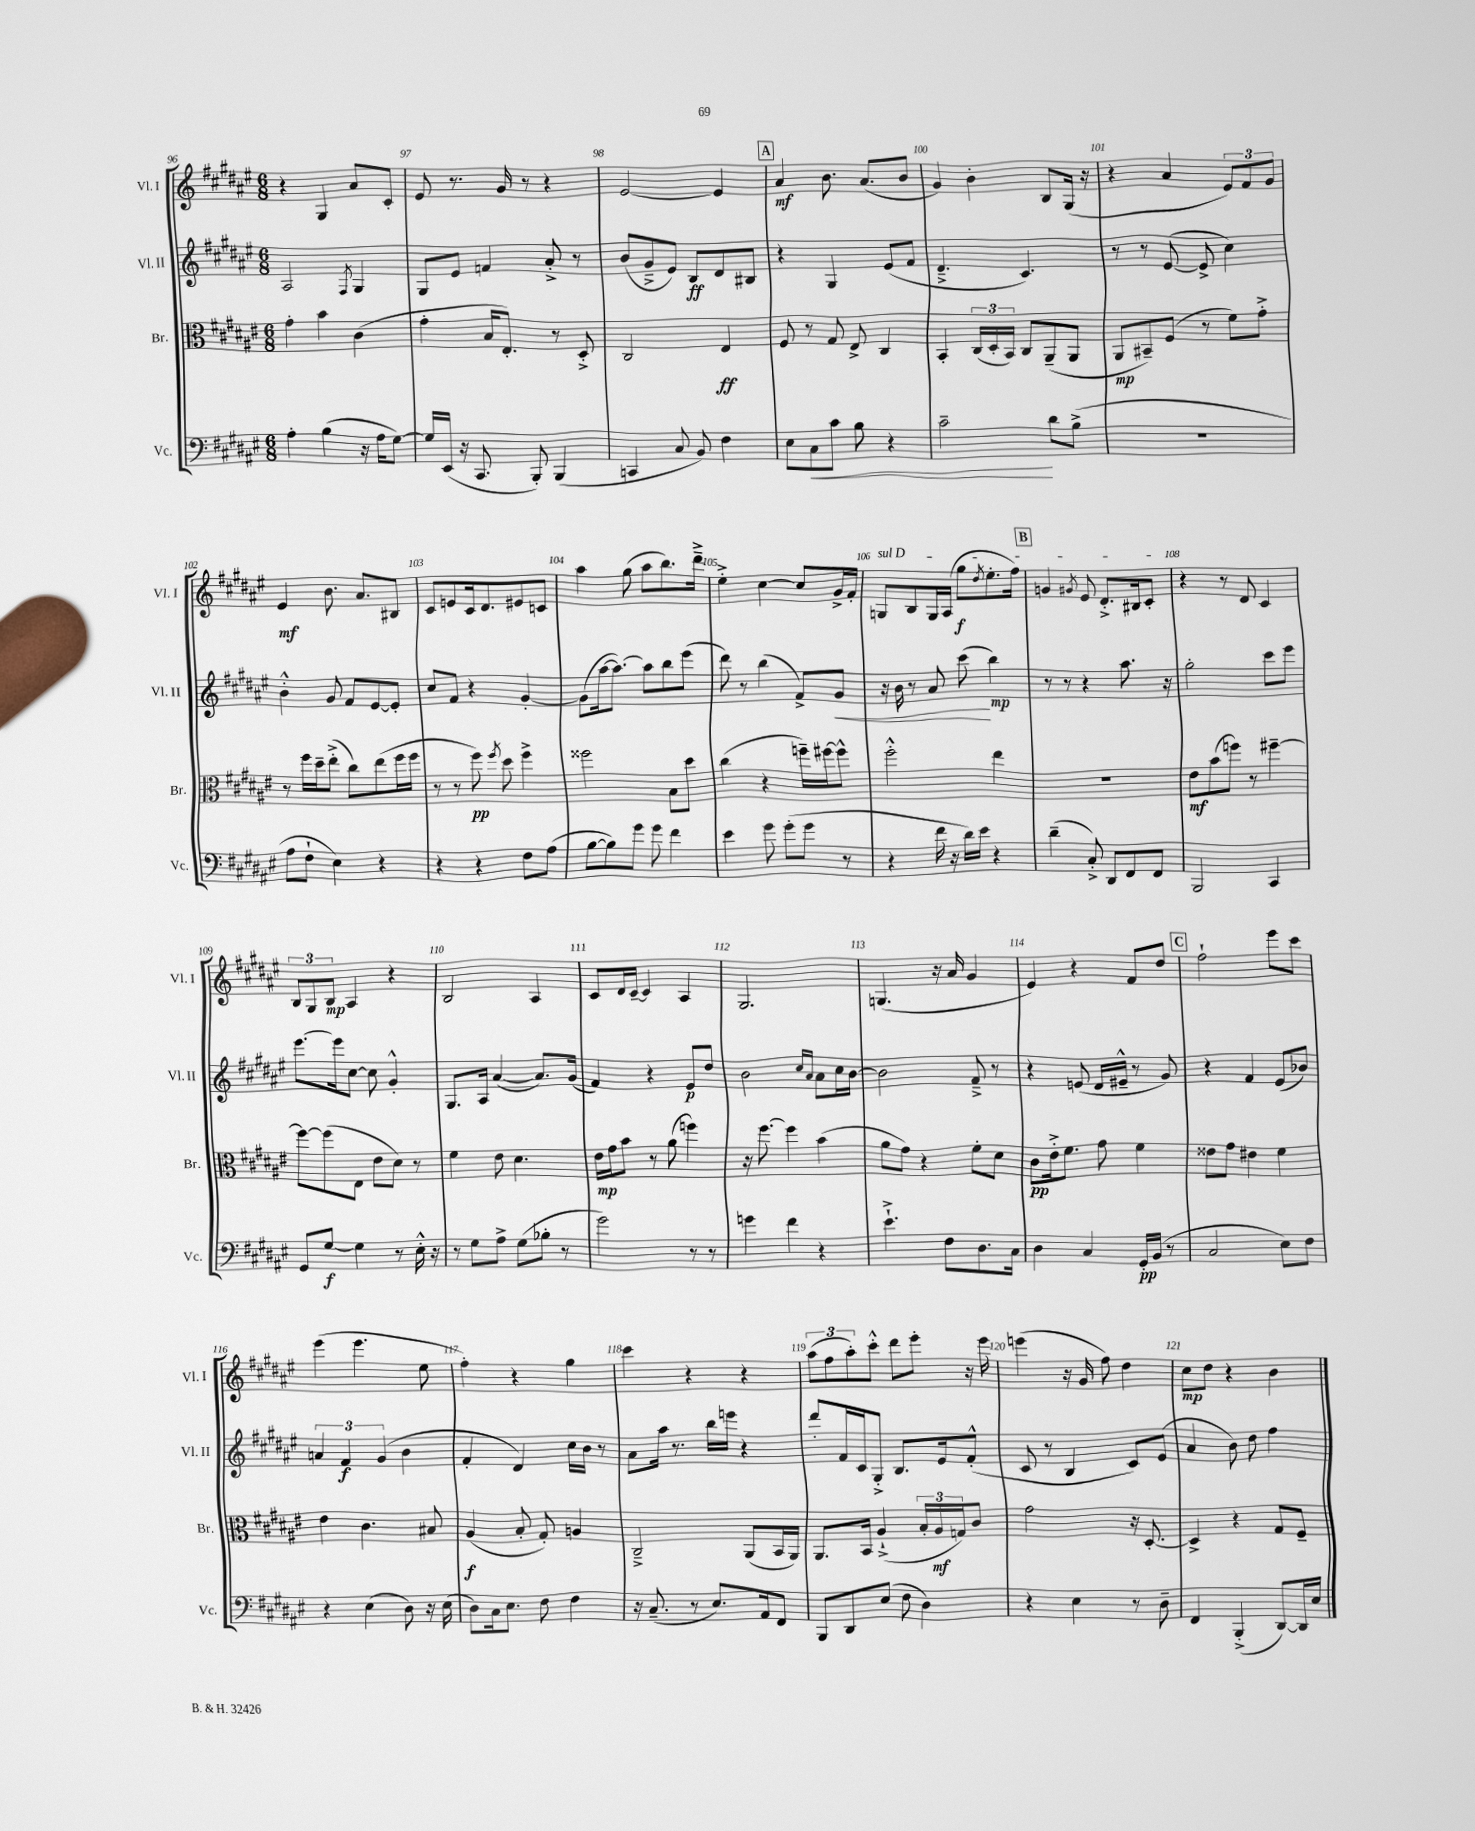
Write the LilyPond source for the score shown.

<<
\new StaffGroup <<
\new Staff = "s0" \with { instrumentName = "Vl. I" shortInstrumentName = "Vl. I" } {
    \clef treble \key fis \major \numericTimeSignature \time 6/8
    r4 gis4 ais'8 cis'8-. |
    eis'8 r8. gis'16 r8 r4 |
    eis'2~ eis'4 |
    \mark \markup { \box "A" } ais'4\mf b'8. ais'8.( b'8 |
    gis'4) b'4-. b8 gis16( r16 |
    r4 ais'4 \tuplet 3/2 { eis'8) fis'8 gis'8 } |
    eis'4\mf b'8. ais'8. bis8 |
    cis'8 e'8 cis'16 dis'8. eis'8 c'8 |
    ais''4 gis''8( ais''8 b''8.) dis'''16---> |
    eis''4-.-> cis''4~ cis''8 gis'16-> fis'16-. |
    \once \override TextSpanner.bound-details.left.text = \markup { \italic "sul D" } g8\startTextSpan b8 g16 ais16( gis''8\f \acciaccatura { dis''8 } eis''8.-. fis''16) |
    \mark \markup { \box "B" } g'4 \acciaccatura { gis'8 } eis'8 dis'8.-.-> bis16 cis'8-.\stopTextSpan |
    r4 r8 dis'8 cis'4 |
    \tuplet 3/2 { b8 gis8 b8\mp } ais4 r4 |
    b2 ais4 |
    cis'8 dis'16 cis'16~-- cis'4 ais4 |
    gis2. |
    g4.( r16 ais'16 gis'4 |
    eis'4) r4 fis'8 dis''8 |
    \mark \markup { \box "C" } fis''2-! eis'''8 cis'''8 |
    eis'''4( eis'''4. eis''8 |
    fis''4-.) r4 gis''4 |
    cis'''4 r4 r4 |
    \tuplet 3/2 { ais''8( fis''8 ais''8-.) } cis'''8-.-^ dis'''8 eis'''8-. r16 eis'''16 |
    e'''4( r16 gis'16 fis''8) dis''4 |
    cis''8\mp dis''8 r4 b'4 \bar "|." |
}
\new Staff = "s1" \with { instrumentName = "Vl. II" shortInstrumentName = "Vl. II" } {
    \clef treble \key fis \major \numericTimeSignature \time 6/8
    ais2 \acciaccatura { fis8 } gis4 |
    gis8 eis'8 f'4 ais'8-.-> r8 |
    b'8( gis'8---> eis'8) b8\ff dis'8 bis8 |
    \mark \markup { \box "A" } r4 gis4 eis'8( fis'8 |
    dis'4.---> cis'4.) |
    r8 r8 eis'8~( eis'8-> cis''4) |
    b'4-.-^ gis'8 fis'8 eis'8~ eis'8-. |
    cis''8 fis'8 r4 gis'4~-. |
    gis'8( ais''16~ ais''8.~) ais''8 b''8 eis'''8( |
    dis'''8) r8 b''4( fis'8->) gis'8\< |
    r16 b'16 r8 ais'8 cis'''8\!( b''4\mp) |
    \mark \markup { \box "B" } r8 r8 r4 ais''8. r16 |
    gis''2-. cis'''8 eis'''8 |
    eis'''8.~ eis'''16 cis''8~ cis''8 gis'4-.-^ |
    gis8. ais16 ais'4~( ais'8.) gis'16( |
    fis'4) r4 eis'8\p dis''8 |
    b'2 \grace { cis''16 ais'16 } ais'8 cis''16 b'16~ |
    b'2 fis'8---> r8 |
    r4 e'8( dis'16 eis'16---^ r8 gis'8) |
    \mark \markup { \box "C" } r4 fis'4 eis'8( bes'8) |
    \tuplet 3/2 { a'4 fis'4\f gis'4( } b'4 |
    fis'4-. dis'4) cis''16 b'16 r8 |
    ais'8 ais''16 r8. b''16 e'''16 r4 |
    dis'''8-. fis'16 cis'16 gis8-.-> b8. eis'16 fis'8-.-^( |
    cis'8 r8 b4 cis'8) eis'8( |
    ais'4 b'8) dis''8 fis''4 \bar "|." |
}
\new Staff = "s2" \with { instrumentName = "Br." shortInstrumentName = "Br." } {
    \clef alto \key fis \major \numericTimeSignature \time 6/8
    gis'4-. b'4 cis'4( |
    gis'4-. b16 eis8.-.) r8 dis8-.-> |
    cis2 eis4\ff |
    \mark \markup { \box "A" } fis8 r8 gis8 eis8-> cis4 |
    b,4-. \tuplet 3/2 { cis16( dis16-. b,16) } cis8 ais,8--( ais,8 |
    ais,8\mp bis,8--) fis8( r8 fis'8) gis'8-.-> |
    r8 fis''16 dis''16-- eis''8-.->( cis''8) eis''8( fis''16 fis''16 |
    r8 r8 fis''8\pp) \acciaccatura { fis''8 } dis''8 fis''4-> |
    fisis''2 b8 dis''8 |
    cis''4( r4 f''16--) fis''16~ fis''8-^ |
    fis''2-.-^ eis''4 |
    \mark \markup { \box "B" } R2. |
    eis'8\mf b'8( f''8) r8 fis''4~-- |
    fis''8~ fis''8( eis8 eis'8 dis'8) r8 |
    fis'4 eis'8 dis'4. |
    eis'16\mp gis'16 b'8 r8 ais'8( f''4) |
    r16 fis''8.~ fis''4 b'4( |
    ais'8 gis'8) r4 fis'8-. dis'8 |
    cis'8\pp eis'16-.-> fis'8. gis'8 fis'4 |
    \mark \markup { \box "C" } eisis'8 gis'8 eis'4 fis'4 |
    eis'4 cis'4. bis8 |
    ais4\f( b8-. gis8-.) a4 |
    cis2---> ais,8( b,16 ais,16) |
    ais,8. b,16 ais4-!->( \tuplet 3/2 { b16-. ais16\mf g16) } cis'8 |
    gis'2 r16 dis8.~-. |
    dis4-> r4 gis8 fis8-- \bar "|." |
}
\new Staff = "s3" \with { instrumentName = "Vc." shortInstrumentName = "Vc." } {
    \clef bass \key fis \major \numericTimeSignature \time 6/8
    ais4-. b4( r16 ais16 gis8~) |
    gis16 eis,16( r16 cis,8. b,,8-.) b,,4( |
    c,4 cis8 b,8) fis4 |
    \mark \markup { \box "A" } eis8 cis8\< cis'8 b8 r4 |
    cis'2--\! dis'8 b8->( |
    R2. |
    ais8 fis8-! eis4) r4 |
    r4 r4 fis8 ais8( |
    b8~ b8) gis'8 gis'8 fis'4 |
    eis'4 gis'8 gis'8-.( gis'8 r8 |
    r4 fis'16 r16 dis'16) eis'16 r4 |
    \mark \markup { \box "B" } dis'4--( cis8-.->) dis,8 fis,8 fis,8 |
    b,,2 cis,4 |
    gis,8 gis8~\f gis4 r8 eis16-.-^ r16 |
    r8 gis8 ais8-> gis8( bes8-. r8 |
    gis'2) r8 r8 |
    g'4 fis'4 r4 |
    eis'4.-!-> fis8 dis8. cis16 |
    dis4 cis4 gis,16-.\pp b,16( r8 |
    \mark \markup { \box "C" } cis2 eis8) fis8 |
    r4 eis4( dis8) r16 eis16( |
    dis8) cis16 eis8. fis8 fis4 |
    r16 cis8.--( r8 eis8.) ais,16 fis,8 |
    b,,8 dis,8 eis8( fis8 dis4) |
    r4 eis4 r8 dis8-- |
    fis,4 b,,4-.->( dis,8~) dis,16 eis16 \bar "|." |
}
>>
>>
\layout { \context { \Score currentBarNumber = #96 \override BarNumber.break-visibility = ##(#f #t #t) barNumberVisibility = #all-bar-numbers-visible } }
